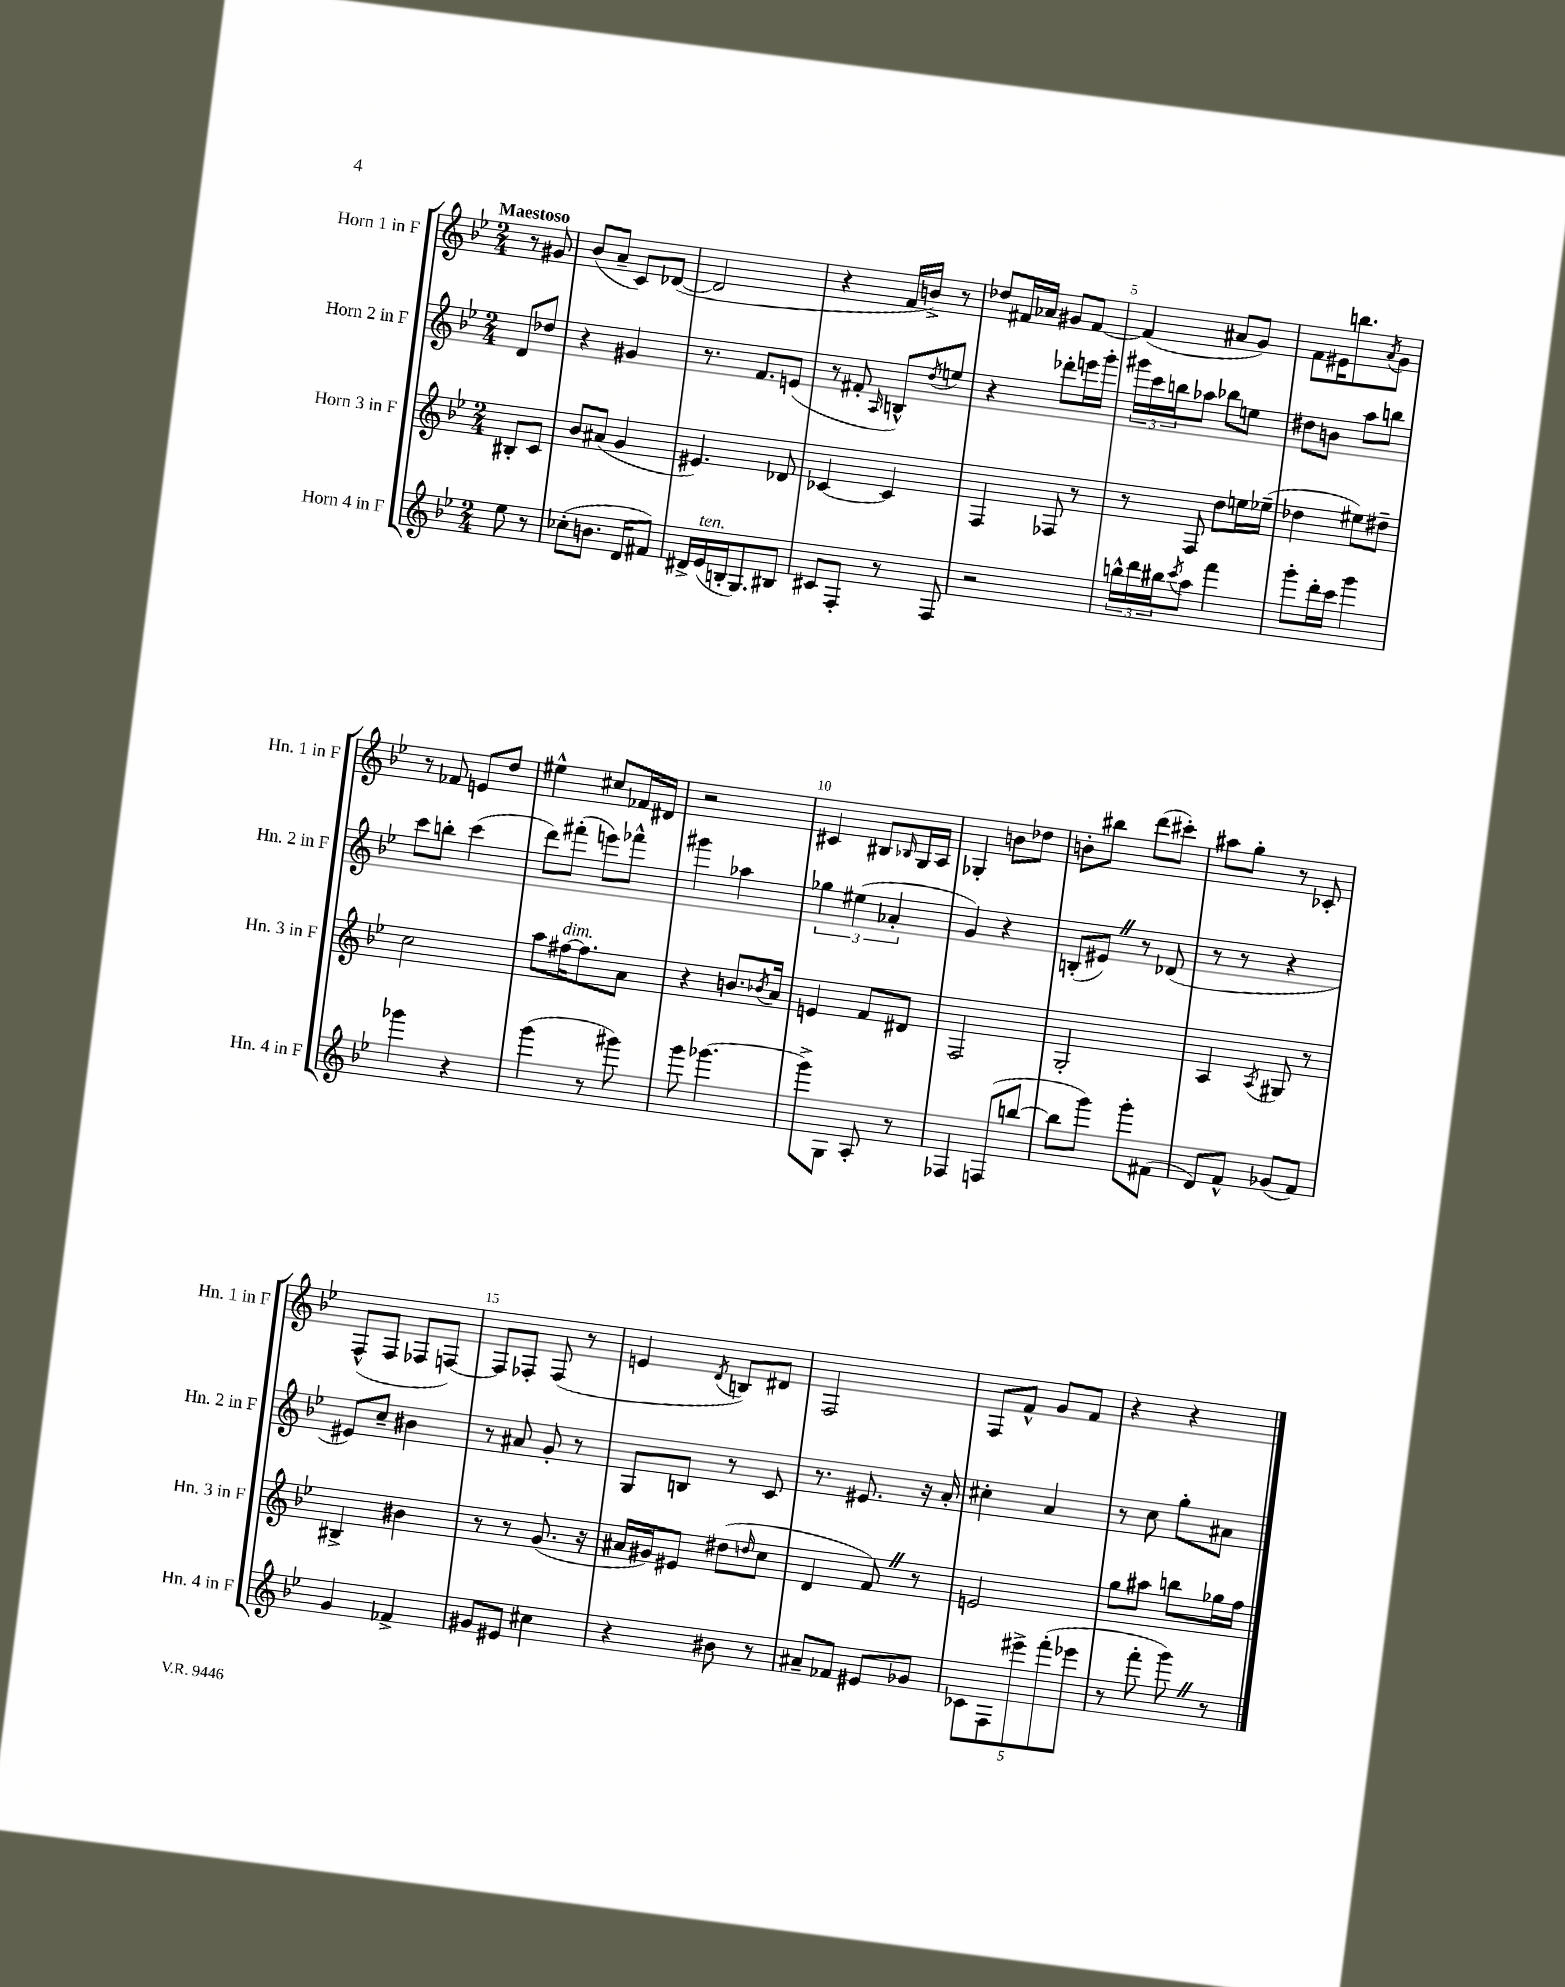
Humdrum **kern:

**kern	**kern	**kern	**kern
*staff4	*staff3	*staff2	*staff1
*clefG2	*clefG2	*clefG2	*clefG2
*k[b-e-]	*k[b-e-]	*k[b-e-]	*k[b-e-]
*M2/4	*M2/4	*M2/4	*M2/4
8ee-	8B#'	8d	8r
8r	8c	8dd-	8g#
=	=	=	=
(8cc-'	8b-	4r	(8b-
8.b	(8a#	.	8a~
.	4g	4g#	8c)
16d	.	.	.
8f#)	.	.	([8d-
=	=	=	=
16d#^	4.e#)	8.r	2d-]
(16e-	.	.	.
16B'	.	.	.
8.G)	.	8.f	.
8B#	8d-	(8e	.
=	=	=	=
8c#	[4c-	8r	4r
8F'	.	8f#'	.
.	.	16qqA	.
8r	4c-]	8B^^)	16f
.	.	.	16b^)
.	.	8qdd	.
8F	.	8ee	8r
=	=	=	=
2r	4F	4r	8dd-
.	.	.	16f#
.	.	.	16a-
.	8F-	8ddd-'	8g#
.	8r	16eee	[8f#
.	.	16ggg'	.
=	=	=	=
24bb^^	8r	24ggg#	(4f#]
24ddd	.	24ccc	.
24bb#	.	24bb	.
8qccc	.	.	.
8aa	8F	8aa-	.
4fff	8dd	8bb-	8a#
.	16ee	8ee	8g)
.	(16ee-~	.	.
=	=	=	=
8ggg'	4dd-	8dd#	8f
16ddd'	.	8b	16e#
16ccc	.	.	8.bb
4ggg	8ee#)	8aa	.
.	.	.	8qa
.	8dd#~	8bb	8g
=	=	=	=
4ggg-	2cc	8ccc	8r
.	.	8bb'	8f-
4r	.	(4ccc	8e
.	.	.	8dd
=	=	=	=
(4ggg	8aa	8ddd)	4ee#^^
.	[16ff#	(8fff#'	.
.	8.ff#]	.	.
8r	.	8eee)	8cc#
8ggg#)	8a	8fff-^^	16f-
.	.	.	16d#
=	=	=	=
8ggg	4r	4ggg#	2r
[4.ggg-	.	.	.
.	8.b	4aa-	.
.	8qb-	.	.
.	16a	.	.
=	=	=	=
8ggg-^]	4e	6gg-	4c#
8G	.	.	.
.	.	(6ee#	.
8A'	8f	.	8B#
.	.	6a-'	.
.	.	.	16qqB-
8r	8d#	.	16G
.	.	.	16A
=	=	=	=
4F-	2F	4g)	4G-'
(8F	.	4r	8b
[8bb	.	.	8dd-
=	=	=	=
8bb]	2G'	(8B'	8b'
8ggg)	.	8e#)	8bb#
8ggg'	.	8r	(8ddd
(8f#	.	(8d-	8ccc#')
=	=	=	=
8d)	4A	8r	8aa#
8f^^	.	8r	8gg'
.	8qA	.	.
(8g-	8G#	4r	8r
8f)	8r	.	8c-'
=	=	=	=
4g	4B#^	8e#)	(8F^^
.	.	8cc~	8F
4f-^	4b#	4b#	8F-
.	.	.	[8F)
=	=	=	=
8g#	8r	8r	8F]
8e#	8r	8a#	8F-'
4cc#	(8.g	8g'	(8F-
.	.	8r	8r
.	16r	.	.
=	=	=	=
4r	16a#	8G	4e
.	16g#)	.	.
.	8e#	8B	.
.	.	.	8qd
8b#	(8dd#	8r	8B)
.	16qqdd	.	.
8r	8cc	8c	8d#
=	=	=	=
8a#~	4d	8.r	2F
8f-	.	.	.
.	.	8.e#	.
8e#	8f)	.	.
8g-	8r	16r	.
.	.	16a'	.
=	=	=	=
10c-	2e	4cc#'	8F
10F	.	.	.
.	.	.	8f^^
10eee#^	.	.	.
.	.	4a	8g
(10fff'	.	.	.
.	.	.	8f
10eee-	.	.	.
=	=	=	=
8r	8gg	8r	4r
8fff'	8aa#	8cc	.
8ggg)	8bb	8gg'	4r
8r	16gg-	8a#	.
.	16ff	.	.
==	==	==	==
*-	*-	*-	*-
